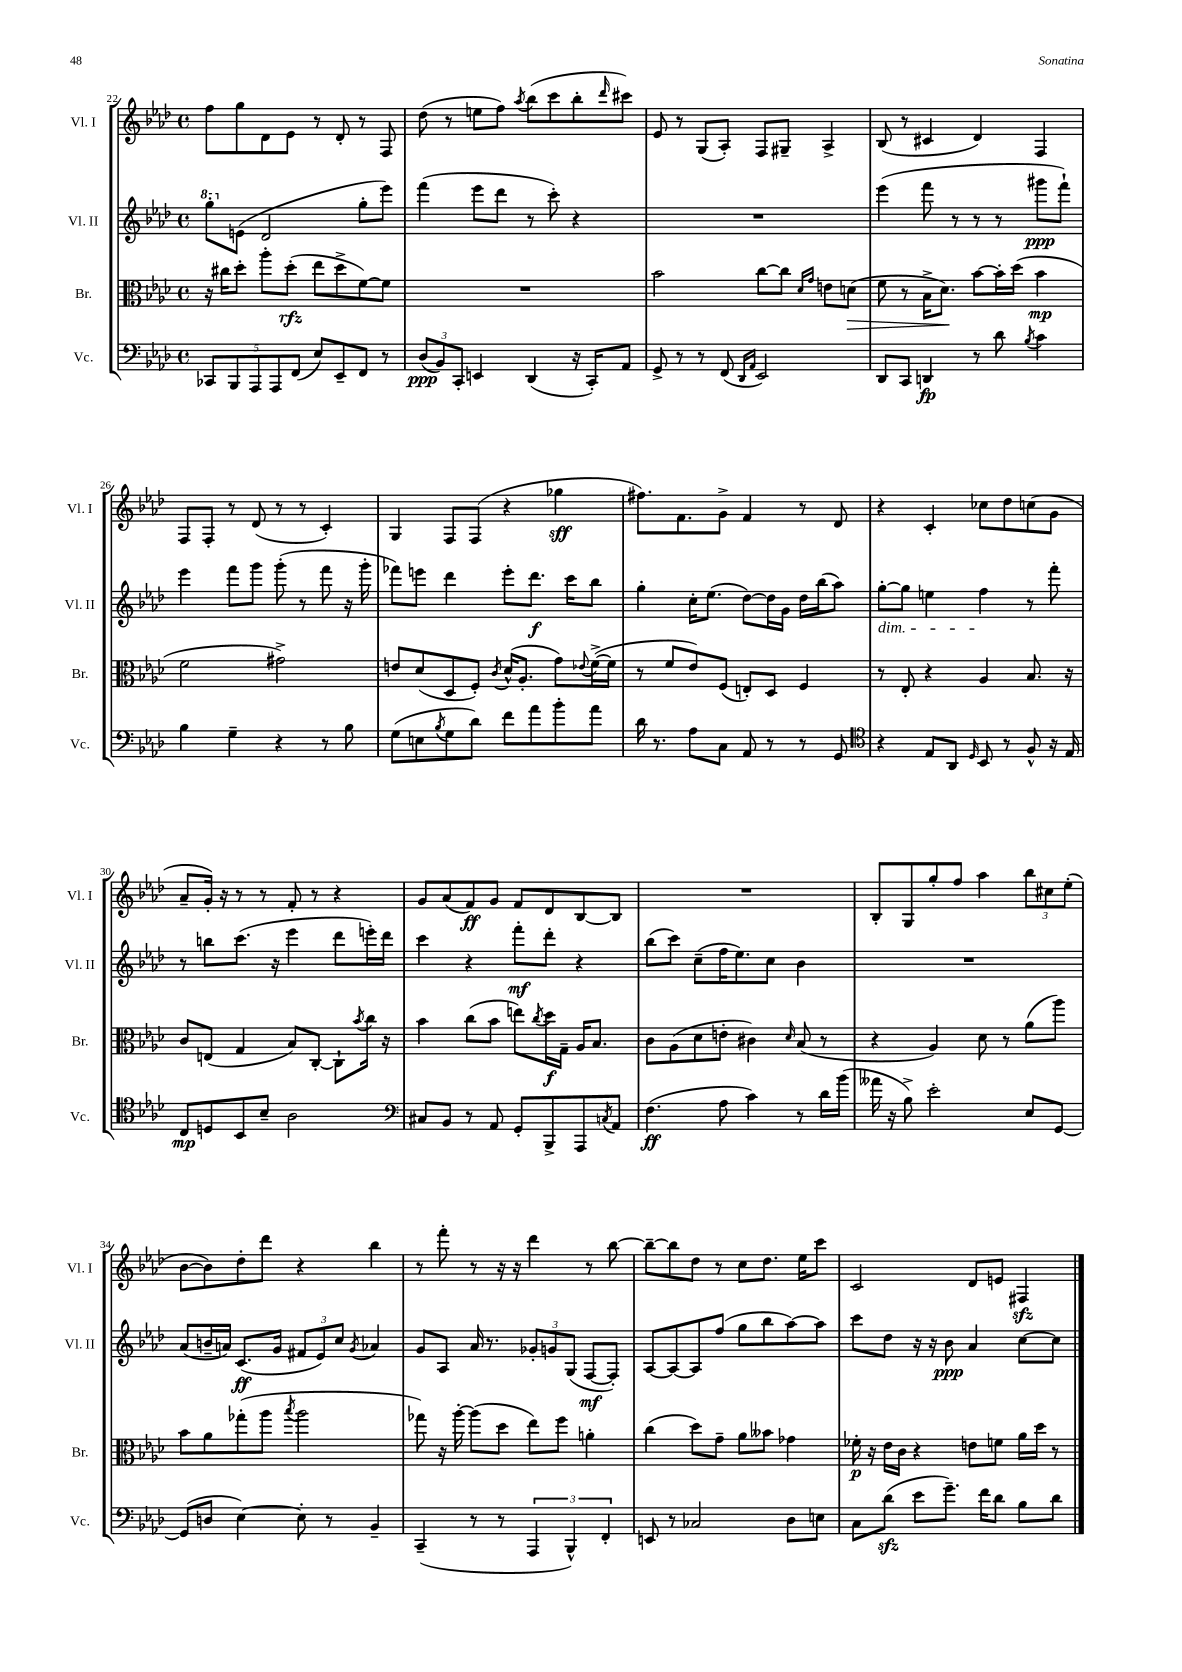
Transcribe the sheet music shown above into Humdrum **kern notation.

**kern	**dynam	**kern	**dynam	**kern	**dynam	**kern	**dynam
*part4	*part4	*part3	*part3	*part2	*part2	*part1	*part1
*staff4	*staff4	*staff3	*staff3	*staff2	*staff2	*staff1	*staff1
*I"Vc.	*	*I"Br.	*	*I"Vl. II	*	*I"Vl. I	*
*I'Vc.	*	*I'Br.	*	*I'Vl. II	*	*I'Vl. I	*
*clefF4	*	*clefC3	*	*clefG2	*	*clefG2	*
*k[b-e-a-d-]	*	*k[b-e-a-d-]	*	*k[b-e-a-d-]	*	*k[b-e-a-d-]	*
*M4/4	*	*M4/4	*	*M4/4	*	*M4/4	*
*met(c)	*	*met(c)	*	*met(c)	*	*met(c)	*
*	*	*	*	*8va	*	*	*
=22	=22	=22	=22	=22	=22	=22	=22
10CC-X/L	.	16r	.	8ggg'\L	.	8ff\L	.
.	.	16cc#X\KL	.	.	.	.	.
10BBB-/	.	.	.	.	.	.	.
*	*	*	*	*X8va	*	*	*
.	.	8dd-'\J	.	(8en\J	.	8gg\	.
10AAA-/	.	.	.	.	.	.	.
.	.	8aa-'\L	.	2d-/	.	8d-\	.
10AAA-/	.	.	.	.	.	.	.
.	.	(8dd-'\J	rfz	.	.	8e-\J	.
(10FF/J	.	.	.	.	.	.	.
8E-/L)	.	8ee-\L	.	.	.	8r	.
8EE-~/	.	8dd-^\	.	.	.	8d-'/	.
8FF/J	.	[8f\)	.	8gg'\L	.	8r	.
8r	.	8f\J]	.	8eee-\J)	.	8F/	.
=23	=23	=23	=23	=23	=23	=23	=23
(12D-/L	ppp	1r	.	(4fff\	.	(8dd-\	.
12BB-/)	.	.	.	.	.	.	.
.	.	.	.	.	.	8r	.
12CC'/J	.	.	.	.	.	.	.
4EEn/	.	.	.	8eee-\L	.	8een\L	.
.	.	.	.	8ddd-\J	.	8ff\J)	.
.	.	.	.	.	.	8qaa-/	.
(4DD-/	.	.	.	8r	.	(8bb-\L	.
.	.	.	.	8ccc'\)	.	8ccc\	.
16r	.	.	.	4r	.	8bb-'\	.
16CC'/KL)	.	.	.	.	.	.	.
.	.	.	.	.	.	16qqddd-/	.
8AA-/J	.	.	.	.	.	8ccc#X\J)	.
=24	=24	=24	=24	=24	=24	=24	=24
8GG^/	.	2b-\	.	1r	.	8e-/	.
8r	.	.	.	.	.	8r	.
8r	.	.	.	.	.	(8G/L	.
(8FF/	.	.	.	.	.	8A-'/J)	.
16qqDD-/LL	.	.	.	.	.	.	.
16qqAA-/JJ	.	.	.	.	.	.	.
2EE-/)	.	[8cc\L	.	.	.	8F/L	.
.	.	8cc\J]	.	.	.	8G#X~/J	.
.	.	16qqd-/LL	.	.	.	.	.
.	.	16qqg/JJ	.	.	.	.	.
.	.	8en\L	.	.	.	4A-^/	.
!	!	!	!LO:HP:b	!	!	!	!
.	.	(8dn\J	>	.	.	.	.
=25	=25	=25	=25	=25	=25	=25	=25
8DD-/L	.	8f\	.	(4eee-\	.	(8B-/	.
8CC/J	.	8r	.	.	.	8r	.
4DDn/	fp	16B-^\KL	.	8fff\	.	4c#X/	.
.	.	8.d-\J)	.	.	.	.	.
.	.	.	.	8r	.	.	.
8r	.	[8b-\L	]	8r	.	4d-/)	.
8d-\	.	16b-'\L]	.	8r	.	.	.
.	.	(16dd-\JJ	.	.	.	.	.
8qB-/	.	.	.	.	.	.	.
4c\	.	4b-\	mp	8ggg#X\L	ppp	4F/	.
.	.	.	.	8fff`\J)	.	.	.
!!LO:LB:g=z
=26	=26	=26	=26	=26	=26	=26	=26
4B-\	.	2f\	.	4eee-\	.	8F/L	.
.	.	.	.	.	.	8F'/J	.
4G~\	.	.	.	8fff\L	.	8r	.
.	.	.	.	8ggg\J	.	(8d-/	.
4r	.	2g#X^\)	.	(8ggg'\	.	8r	.
.	.	.	.	8r	.	8r	.
8r	.	.	.	8fff\	.	4c'/)	.
8B-\	.	.	.	16r	.	.	.
.	.	.	.	16ggg'\	.	.	.
=27	=27	=27	=27	=27	=27	=27	=27
(8G\L	.	8en/L	.	8fff-X\L)	.	4G/	.
8En\	.	(8d-/	.	8eeen\J	.	.	.
8qB-/	.	.	.	.	.	.	.
8G\	.	8D-/	.	4ddd-\	.	8F/L	.
8d-\J)	.	8F'/J)	.	.	.	(8F/J	.
.	.	8qc/	.	.	.	.	.
8f\L	.	(16d-^^/KL	.	8eee'\L	.	4r	.
.	.	8.A-'/J	.	.	.	.	.
8a-\	.	.	.	8.ddd-\J	f	.	.
8b-'\	.	8g\L)	.	.	.	4gg-X\	sff
.	.	.	.	16ccc\KL	.	.	.
.	.	8qqe-X/	.	.	.	.	.
8a-\J	.	([16f^\L	.	8bb-\J	.	.	.
.	.	16f\JJ]	.	.	.	.	.
=28	=28	=28	=28	=28	=28	=28	=28
16d-\	.	8r	.	4gg'\	.	8.ff#X\L)	.
8.r	.	.	.	.	.	.	.
.	.	8f/L	.	.	.	.	.
.	.	.	.	.	.	8.f\	.
8A-\L	.	8e-/)	.	16cc'\KL	.	.	.
.	.	.	.	(8.ee-\J	.	.	.
8C\J	.	(8F/J	.	.	.	8g^\J	.
8AA-/	.	8En'/L)	.	[8dd-\L)	.	4f/	.
8r	.	8D-/J	.	16dd-\L]	.	.	.
.	.	.	.	16g\JJ	.	.	.
8r	.	4F/	.	16dd-\LL	.	8r	.
.	.	.	.	(16bb-\J	.	.	.
8GG/	.	.	.	8aa-\J)	.	8d-/	.
=29	=29	=29	=29	=29	=29	=29	=29
*clefC4	*	*	*	*	*	*	*
!	!	!	!	!LO:TX:b:i:t=dim.	!	!	!
4r	.	8r	.	[8gg'\L	.	4r	.
.	.	8E-'/	.	8gg\J]	.	.	.
8E-/L	.	4r	.	4een\	.	4c'/	.
8AA-/J	.	.	.	.	.	.	.
16qqD-/	.	.	.	.	.	.	.
8BB-/	.	4A-/	.	4ff\	.	8cc-X\L	.
8r	.	.	.	.	.	8dd-\	.
8F^^/	.	8.B-/	.	8r	.	(8ccn\	.
16r	.	.	.	8fff'\	.	8g\J	.
16E-/	.	16r	.	.	.	.	.
!!LO:LB:g=z
=30	=30	=30	=30	=30	=30	=30	=30
8C/L	mp	8c/L	.	8r	.	8a-~/L	.
8Dn/	.	(8En/J	.	8bbn\L	.	16g'/Jk)	.
.	.	.	.	.	.	16r	.
8BB-/	.	4G/	.	(8.ccc\J	.	8r	.
8B-~/J	.	.	.	.	.	8r	.
.	.	.	.	16r	.	.	.
2A-\	.	8B-/L)	.	4eee-\	.	8f'/	.
.	.	[8C'/J	.	.	.	8r	.
.	.	8C`\L]	.	8ddd-\L	.	4r	.
.	.	8qb-/	.	.	.	.	.
.	.	16cc\Jk	.	16eeen'\L)	.	.	.
.	.	16r	.	16ddd-\JJ	.	.	.
=31	=31	=31	=31	=31	=31	=31	=31
*clefF4	*	*	*	*	*	*	*
8C#X/L	.	4b-\	.	4ccc\	.	8g/L	.
8BB-/J	.	.	.	.	.	(8a-/	.
8r	.	(8cc\L	.	4r	.	8f/)	ff
8AA-/	.	8b-\J	.	.	.	8g/J	.
8GG'/L	.	8een\L)	.	8fff'\L	mf	8f/L	.
.	.	8qcc/	.	.	.	.	.
8BBB-^/	.	16dd-\L	f	8ddd-'\J	.	8d-/	.
.	.	16G~\JJ	.	.	.	.	.
8AAA-/	.	16A-/KL	.	4r	.	[8B-/	.
.	.	8.B-/J	.	.	.	.	.
8qCn/	.	.	.	.	.	.	.
8AA-/J	.	.	.	.	.	8B-/J]	.
=32	=32	=32	=32	=32	=32	=32	=32
(4.F\	ff	8c\L	.	(8bb-\L	.	1r	.
.	.	(8A-\	.	8ccc\J)	.	.	.
.	.	8d-\	.	(8cc~\L	.	.	.
8A-\	.	8en'\J	.	16ff\K	.	.	.
.	.	.	.	8.ee-\)	.	.	.
4c\)	.	4c#X\)	.	.	.	.	.
.	.	.	.	8cc\J	.	.	.
.	.	16qqd-/	.	.	.	.	.
8r	.	(8B-/	.	4b-\	.	.	.
16d-\LL	.	8r	.	.	.	.	.
(16b-\JJ	.	.	.	.	.	.	.
=33	=33	=33	=33	=33	=33	=33	=33
16a--X\	.	4r	.	1r	.	8B-'/L	.
16r	.	.	.	.	.	.	.
8B-^\)	.	.	.	.	.	8G/	.
2e-'\	.	4A-/)	.	.	.	8gg'/	.
.	.	.	.	.	.	8ff/J	.
.	.	8d-\	.	.	.	4aa-\	.
.	.	8r	.	.	.	.	.
8E-/L	.	(8a-\L	.	.	.	12bb-\L	.
.	.	.	.	.	.	12cc#X\	.
[8GG/J	.	8aa-\J)	.	.	.	.	.
.	.	.	.	.	.	(12ee-'\J	.
!!LO:LB:g=z
=34	=34	=34	=34	=34	=34	=34	=34
(8GG/L]	.	8b-\L	.	(8a-/L	.	[8b-\L	.
8Dn/J	.	8a-\	.	16bn~/L	.	8b-\])	.
.	.	.	.	16an/JJ)	.	.	.
[4E-\)	.	(8gg-X'\	.	(8.c/L	ff	8dd-'\	.
.	.	8aa-\J	.	.	.	8ddd-\J	.
.	.	.	.	16g/Jk	.	.	.
.	.	8qbb-/	.	.	.	.	.
8E-'\]	.	2aa-\	.	12f#X/L	.	4r	.
.	.	.	.	12e-/)	.	.	.
8r	.	.	.	.	.	.	.
.	.	.	.	12cc/J	.	.	.
.	.	.	.	8qg/	.	.	.
4BB-~/	.	.	.	4a-X/	.	4bb-\	.
=35	=35	=35	=35	=35	=35	=35	=35
(4CC~/	.	8gg-X\)	.	8g/L	.	8r	.
.	.	16r	.	8A-/J	.	8fff'\	.
.	.	[16aa-'\	.	.	.	.	.
8r	.	(8aa-\L]	.	16a-/	.	8r	.
.	.	.	.	8.r	.	.	.
8r	.	8dd-\J	.	.	.	16r	.
.	.	.	.	.	.	16r	.
6AAA-/	.	8ee-\L)	.	12g-X'/L	.	4ddd-\	.
.	.	.	.	12gn/	.	.	.
.	.	8ff\J	.	.	.	.	.
6BBB-^^/)	.	.	.	(12G/J	.	.	.
.	.	4an'\	.	[8F/L	mf	8r	.
6FF'/	.	.	.	.	.	.	.
.	.	.	.	8F'/J])	.	[8bb-\	.
=36	=36	=36	=36	=36	=36	=36	=36
8EEn/	.	(4cc\	.	[8A-/L	.	8bb-~\L_	.
8r	.	.	.	8A-/_	.	8bb-\]	.
2C-X/	.	8dd-\L)	.	8A-/]	.	8dd-\J	.
.	.	8g~\J	.	(8ff/J	.	8r	.
.	.	8a-\L	.	8gg\L	.	8cc\L	.
.	.	8b--X\J	.	8bb-\	.	8.dd-\J	.
8D-\L	.	4g-X\	.	[8aa-\)	.	.	.
.	.	.	.	.	.	16ee-\KL	.
8En\J	.	.	.	8aa-\J]	.	8ccc\J	.
=37	=37	=37	=37	=37	=37	=37	=37
8C\L	.	16f-X'\	p	8ccc\L	.	2c/	.
.	.	16r	.	.	.	.	.
(8d-zz\J	.	16e-\LL	.	8dd-\J	.	.	.
.	.	16c\JJ	.	.	.	.	.
8e-\L	.	4r	.	16r	.	.	.
.	.	.	.	16r	.	.	.
8.g~\J)	.	.	.	8b-\	ppp	.	.
.	.	8en\L	.	4a-/	.	8d-/L	.
16f\KL	.	.	.	.	.	.	.
8d-\J	.	8fn\J	.	.	.	8en/J	.
8B-\L	.	16a-\LL	.	[8cc\L	.	4F#Xzz/	.
.	.	16dd-\JJ	.	.	.	.	.
8d-\J	.	8r	.	8cc\J]	.	.	.
==	==	==	==	==	==	==	==
*-	*-	*-	*-	*-	*-	*-	*-
